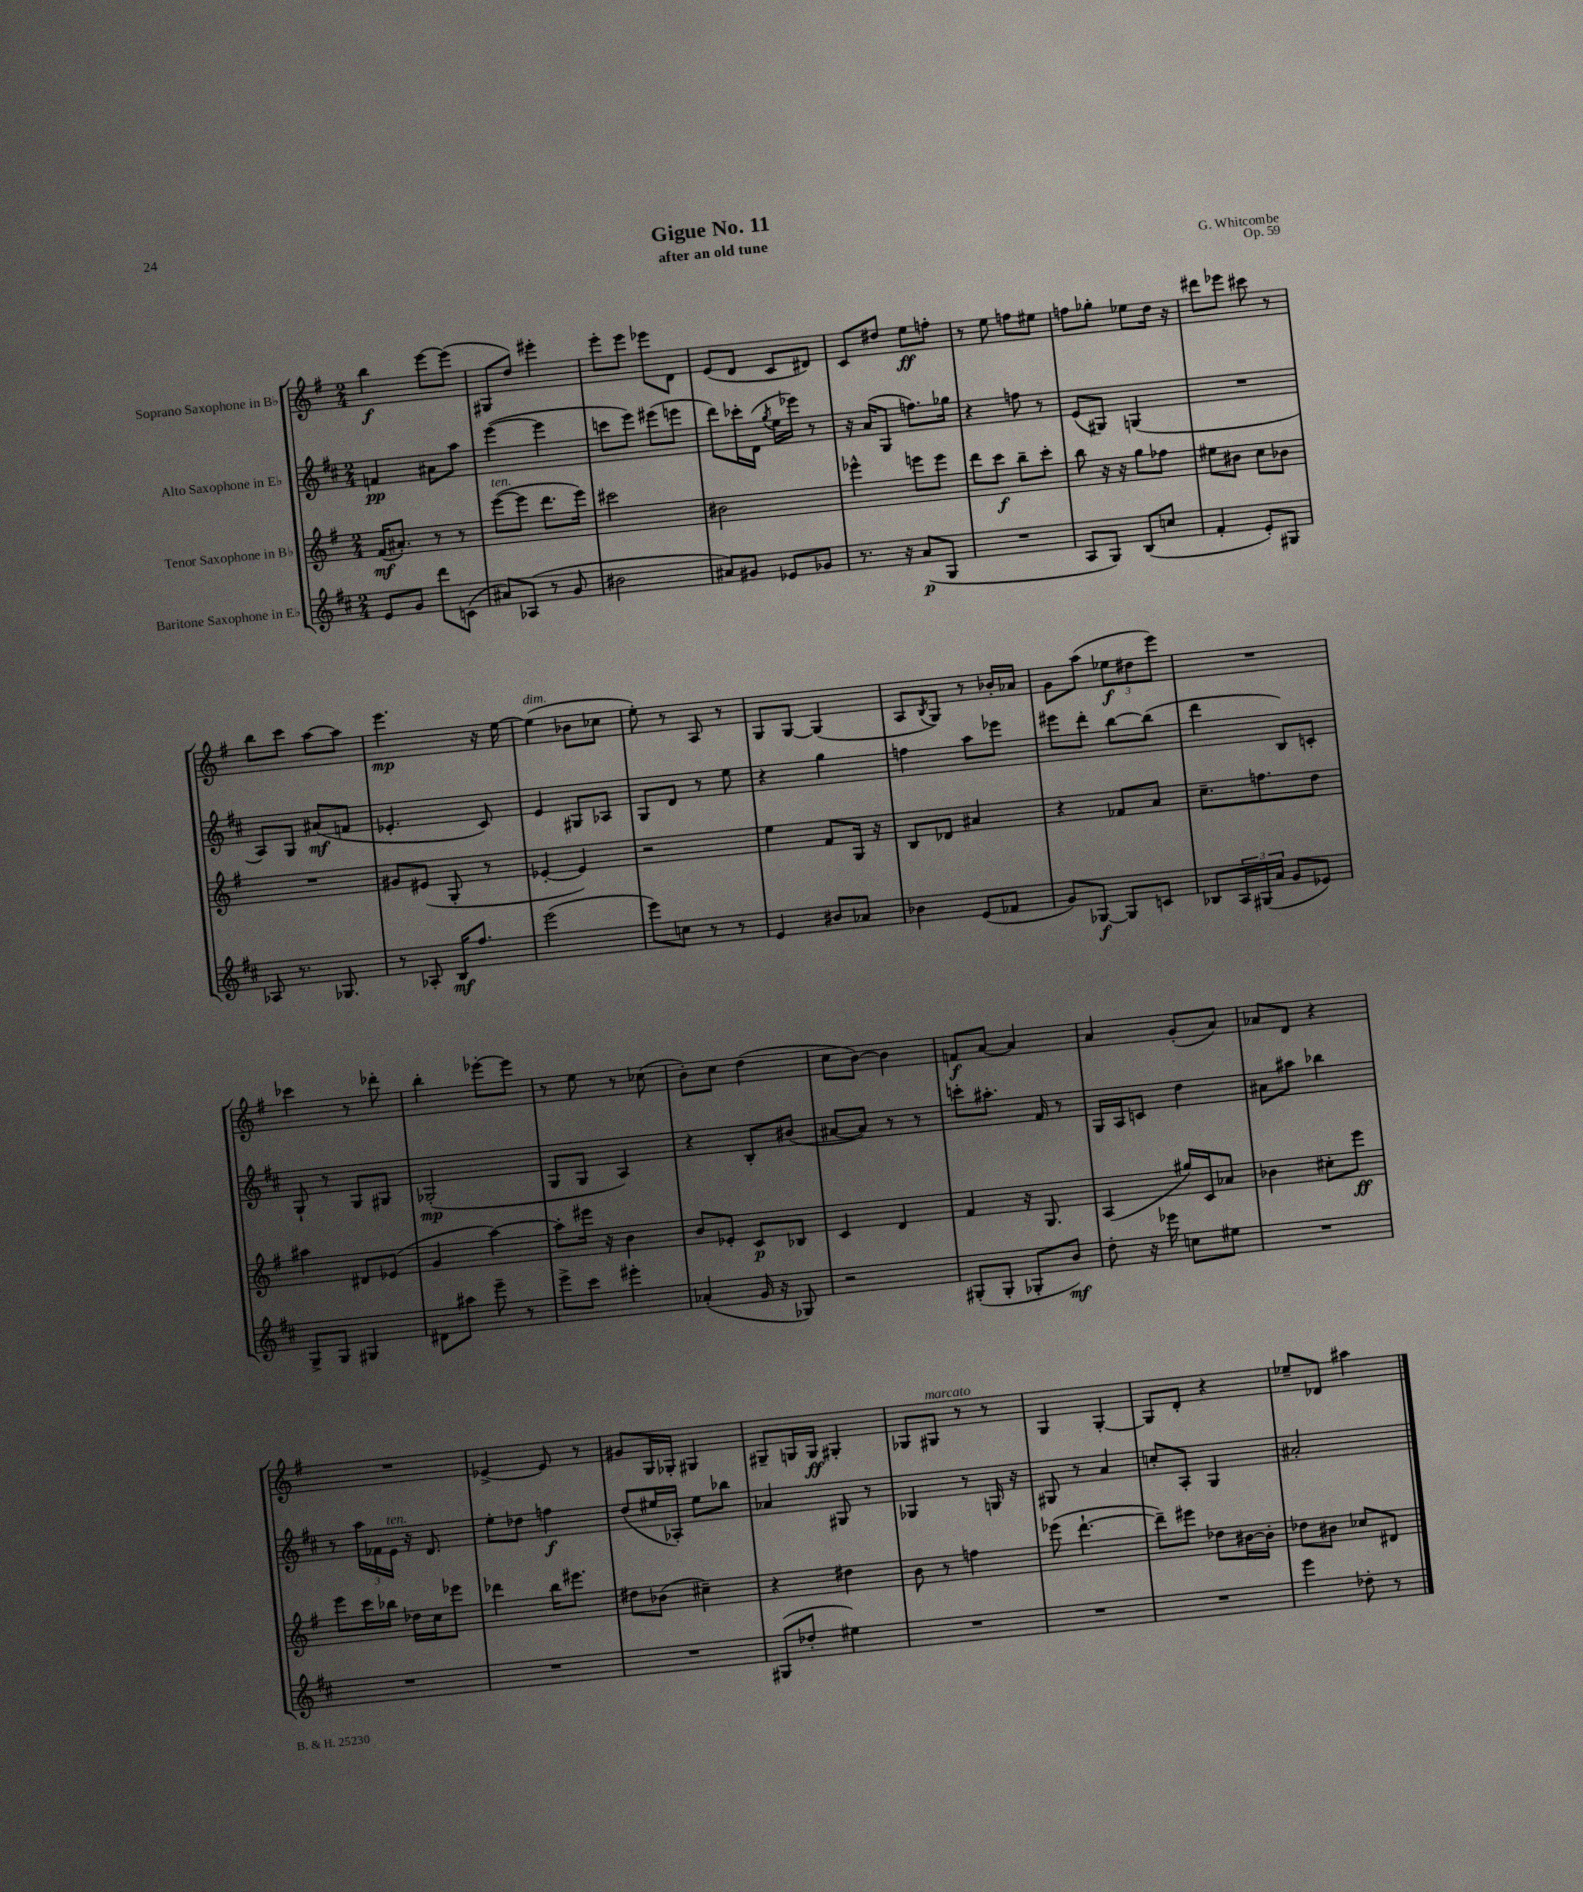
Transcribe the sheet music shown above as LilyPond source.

\header { title = "Gigue No. 11" composer = "G. Whitcombe" subtitle = "after an old tune" opus = "Op. 59" }
<<
\new StaffGroup <<
\new Staff = "s0" \with { instrumentName = "Soprano Saxophone in Bb" } {
    \clef treble \key g \major \numericTimeSignature \time 2/4
    b''4\f e'''8~ e'''8( |
    gis8 d''8) eis'''4-. |
    e'''8-. e'''8 ees'''8 d'8 |
    e'8( d'8 c'8 dis'8) |
    c'8 dis''8 e''8\ff f''8-. |
    r8 e''8 f''8 eis''8 |
    f''8 ges''8-. ees''8 d''16 r16 |
    dis'''8 ees'''8 cis'''8 r8 |
    b''8 c'''8 a''8~ a''8 |
    e'''4.\mp r16 e''16~ |
    e''4^\markup { \italic "dim." }( bes'8 ces''8 |
    e''8-.) r8 a8 r8 |
    g8 g8~ g4( |
    a8 \acciaccatura { b8 } g8) r8 bes'16-. aes'16 |
    g'8 a''8( \tuplet 3/2 { ees''8\f dis''8 e'''8) } |
    R2 |
    ces'''4 r8 des'''8-. |
    b''4-. ees'''8~-. ees'''8 |
    r8 e''8 r8 ces''8( |
    b'8-.) c''8 d''4( |
    c''8 b'8~) b'4 |
    f'8\f a'8~ a'4 |
    a'4 g'8-.( a'8) |
    aes'8 d'8 r4 |
    R2 |
    ees'4~-> ees'8 r8 |
    gis'8 g16 ges16-. gis4 |
    gis8-- g16 g16\ff gis4-. |
    ges8 gis8^\markup { \italic "marcato" } r8 r8 |
    g4 g4~-. |
    g8 d'8-. r4 |
    ees''8-- des'8 ais''4 \bar "|." |
}
\new Staff = "s1" \with { instrumentName = "Alto Saxophone in Eb" } {
    \clef treble \key d \major \numericTimeSignature \time 2/4
    f'4\pp ais'8 a''8 |
    e'''4~( e'''4 |
    c'''8 e'''8) eis'''8( e'''8 |
    d'''8) ces'''16-. d'16( \acciaccatura { g''8 } e''16 ees'''16) r8 |
    r16 a'16( g8 f''8.) ges''16 |
    r4 f''8 r8 |
    e'8( gis8) g4( |
    R2 |
    a8) g8 ais'8\mf( f'8 |
    ees'4.-. cis'8) |
    e'4 gis8 aes8 |
    g8 d'8 r8 e''8 |
    r4 g''4 |
    f''4 a''8 ees'''8 |
    eis'''8 d'''8-. b''8~ b''8( |
    d'''4 b8) c'8-. |
    g8-! r8 g8 gis8 |
    ges2-.\mp( |
    g8 g8 a4) |
    r4 b8-. bis'8( |
    ais'8~ ais'8) r8 r8 |
    c'''8-. ais''8.-. fis'16 r8 |
    g16 a16 c'8 d''4 |
    ais'8 ais''8 bes''4 |
    r8 \tuplet 3/2 { a''16 fes'16 e'16^\markup { \italic "ten." } } r16 d'8. |
    e''8-. des''8 f''4\f |
    d''8( eis''16 aes16-.) eis''8 bes''8 |
    aes'4 gis8 r8 |
    ges4 r8 g16 r16 |
    gis8 r8 a'4 |
    c''8-. a8-. g4 |
    ais'2-. \bar "|." |
}
\new Staff = "s2" \with { instrumentName = "Tenor Saxophone in Bb" } {
    \clef treble \key g \major \numericTimeSignature \time 2/4
    fis'16\mf( ais'8.-.) r8 r8 |
    e'''8~^\markup { \italic "ten." }( e'''8 d'''8. e'''16) |
    cis'''2 |
    bis'2 |
    ees'''4-^ e'''8 e'''8 |
    d'''8 c'''8\f b''8-- c'''8-. |
    b''8 r16 r16 g''8 fes''8 |
    eis''8 bis'8 c''8 bes'8 |
    R2 |
    gis'8 eis'8( g8-. r8 |
    ees'4~-. ees'4) |
    r2 |
    e''4 fis'8 g16 r16 |
    b8 des'8 ais'4 |
    r4 fes'8 a'8 |
    c''8.-- f''8. d''8 |
    ais''4 dis'8 ees'8( |
    g'4 a''4~) |
    a''8-. eis'''16 r16 b'4 |
    b'8 ees'8-. c'8\p bes8 |
    c'4 d'4 |
    fis'4 r16 g8. |
    a4( gis''16) c'16 aes'8 |
    bes'4 cis''8-. e'''8\ff |
    e'''8 c'''16 bes''16 des''16 c''16 ees'''8 |
    des'''4 b''16 eis'''8. |
    dis''8 bes'8( cis''4--) |
    r4 dis''4 |
    b'8 r8 f''4 |
    ees'''8( d'''4.~-! |
    d'''8--) eis'''8 des''8 bis'16~ bis'16-. |
    des''8 bis'8 ces''8 dis'8 \bar "|." |
}
\new Staff = "s3" \with { instrumentName = "Baritone Saxophone in Eb" } {
    \clef treble \key d \major \numericTimeSignature \time 2/4
    e'8 g'8 d'''8 c'8( |
    ais'8) aes8( r8 g'8 |
    bis'2 |
    ais'8) gis'8 ees'8 ges'8 |
    r8. r16 a'8\p( g8 |
    R2 |
    a8 g8) b8( c''8 |
    fis'4-. e'8-.) gis8 |
    aes8 r8. ges8. |
    r8 aes8-. b16\mf fis''8. |
    e'''2( |
    e'''8) c''8 r8 r8 |
    e'4 bis'8 aes'8 |
    bes'4 e'8( fes'8 |
    g'8) ges8~\f ges8 c'8 |
    bes8 \tuplet 3/2 { a16 gis16( a'16 } g'8 ees'8) |
    g8-> g8 gis4 |
    dis'8 ais''8 e'''8-- r8 |
    e'''8-> cis'''8 eis'''4-. |
    aes'4-.( g'16 r16 ges8) |
    r2 |
    gis8-.( gis8-. ges8-. b'8\mf) |
    d''8-. r16 ees'''16 c''8 eis''8 |
    R2 |
    R2 |
    R2 |
    R2 |
    gis8( des''8-. eis''4) |
    R2 |
    R2 |
    R2 |
    e'''4 des''8-. r8 \bar "|." |
}
>>
>>
\layout { \context { \Score \remove "Bar_number_engraver" } }
